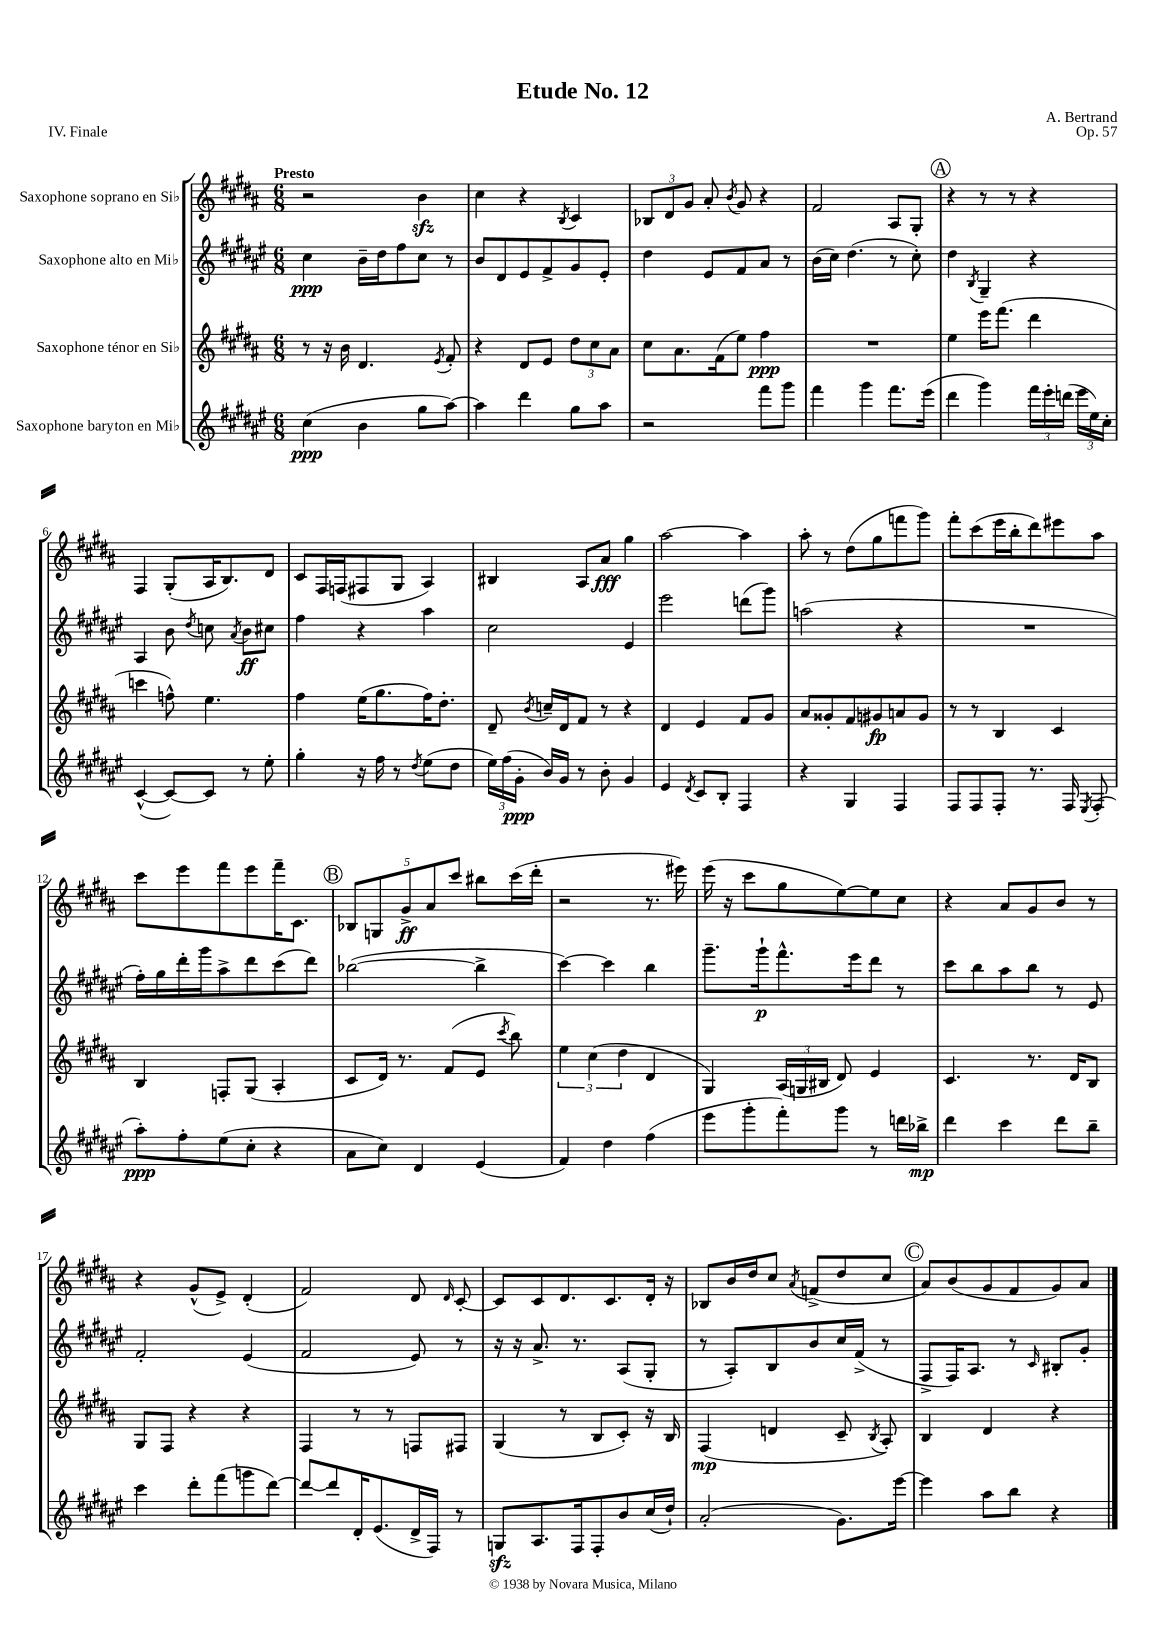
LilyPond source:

\header { title = "Etude No. 12" composer = "A. Bertrand" opus = "Op. 57" piece = "IV. Finale" }
<<
\new StaffGroup <<
\new Staff = "s0" \with { instrumentName = "Saxophone soprano en Sib" } {
    \clef treble \key b \major \numericTimeSignature \time 6/8 \tempo "Presto"
    \autoBeamOff r2 b'4\sfz |
    cis''4 r4 \acciaccatura { b8 } cis'4 |
    \tuplet 3/2 { bes8[ dis'8 gis'8] } ais'8-. \acciaccatura { b'8 } gis'8 r4 |
    fis'2 ais8[ gis8]-. |
    \mark \markup { \circle "A" } r4 r8 r8 r4 |
    fis4 gis8[-.( ais16 b8.) dis'8] |
    cis'8[ fis16 f16( fis8 gis8] ais4) |
    bis4 ais8[ ais'8]\fff gis''4 |
    ais''2~ ais''4 |
    ais''8-. r8 dis''8[( gis''8 f'''8 gis'''8]) |
    fis'''8[-. cis'''8( e'''16 b''16-. dis'''8) eis'''8 ais''8] |
    cis'''8[ e'''8 fis'''8 e'''8 fis'''16-- cis'8.] |
    \mark \markup { \circle "B" } \tuplet 5/4 { bes8[ g8 gis'8->\ff ais'8 cis'''8] } bis''8[ cis'''16( dis'''16]-. |
    r2 r8. eis'''16) |
    e'''16( r16 cis'''8[ gis''8 e''8~) e''8 cis''8] |
    r4 ais'8[ gis'8 b'8] r8 |
    r4 gis'8[-^( e'8]->) dis'4-.( |
    fis'2) dis'8 \grace { dis'16 } cis'8~-. |
    cis'8[ cis'8 dis'8. cis'8. dis'16]-. r16 |
    bes8[ b'16 dis''16 cis''8] \acciaccatura { ais'8 } f'8[->( dis''8 cis''8] |
    \mark \markup { \circle "C" } ais'8[) b'8( gis'8 fis'8 gis'8) ais'8] \bar "|." |
}
\new Staff = "s1" \with { instrumentName = "Saxophone alto en Mib" } {
    \clef treble \key fis \major \numericTimeSignature \time 6/8
    \autoBeamOff cis''4\ppp b'16[-- dis''16 fis''8 cis''8] r8 |
    b'8[ dis'8 eis'8 fis'8-> gis'8 eis'8]-. |
    dis''4 eis'8[ fis'8 ais'8] r8 |
    b'16[( cis''16]) dis''4.( r8 cis''8-.) |
    \mark \markup { \circle "A" } dis''4 \acciaccatura { b8 } gis4-- r4 |
    ais4 b'8 \acciaccatura { dis''8 } c''8 \acciaccatura { ais'8 } b'8[\ff cis''8] |
    fis''4 r4 ais''4 |
    cis''2 eis'4 |
    eis'''2 d'''8[( gis'''8]) |
    a''2( r4 |
    R2. |
    fis''16[-.) gis''16 dis'''16-. gis'''16 ais''8-> dis'''8 cis'''8( dis'''8]) |
    \mark \markup { \circle "B" } bes''2~( bes''4-> |
    cis'''4~) cis'''4 b''4 |
    gis'''8.[-- gis'''16-!\p fis'''8.-^ eis'''16 dis'''8] r8 |
    cis'''8[ b''8 ais''8 b''8] r8 eis'8 |
    fis'2-. eis'4( |
    fis'2 eis'8) r8 |
    r16 r16 ais'8.-> r8. ais8[( gis8]-. |
    r8 ais8[-.) b8 b'8 cis''16 fis'16]->( r8 |
    \mark \markup { \circle "C" } fis8[-> fis16) ais8.] r8 \grace { cis'16 } bis8[-. gis'8]-. \bar "|." |
}
\new Staff = "s2" \with { instrumentName = "Saxophone ténor en Sib" } {
    \clef treble \key b \major \numericTimeSignature \time 6/8
    \autoBeamOff r8 r16 b'16 dis'4. \acciaccatura { e'8 } fis'8-. |
    r4 dis'8[ e'8] \tuplet 3/2 { dis''8[ cis''8 ais'8] } |
    cis''8[ ais'8. fis'16( e''8]) fis''4\ppp |
    R2. |
    \mark \markup { \circle "A" } e''4 e'''16[ fis'''8.]( dis'''4 |
    c'''4 f''8-^) e''4. |
    fis''4 e''16[( gis''8. fis''16) dis''8.]-. |
    dis'8-- \acciaccatura { b'8 } c''16[-- dis'16 fis'8] r8 r4 |
    dis'4 e'4 fis'8[ gis'8] |
    ais'8[ gisis'8-. fis'8 gis'8\fp a'8 gis'8] |
    r8 r8 b4 cis'4 |
    b4 f8[-. gis8]( ais4-. |
    \mark \markup { \circle "B" } cis'8[ dis'16]) r8. fis'8[( e'8] \acciaccatura { cis'''8 } b''8) |
    \tuplet 3/2 { e''4 cis''4( dis''4 } dis'4 |
    gis4) \tuplet 3/2 { ais16[( g16 bis16] } dis'8) e'4 |
    cis'4. r8. dis'16[ b8] |
    gis8[ fis8] r4 r4 |
    fis4 r8 r8 f8[ fis8] |
    gis4( r8 b8[ cis'8]-.) r16 b16 |
    fis4\mp( d'4 cis'8-- \acciaccatura { b8 } ais8-.) |
    \mark \markup { \circle "C" } b4 dis'4 r4 \bar "|." |
}
\new Staff = "s3" \with { instrumentName = "Saxophone baryton en Mib" } {
    \clef treble \key fis \major \numericTimeSignature \time 6/8
    \autoBeamOff cis''4\ppp( b'4 gis''8[ ais''8]~) |
    ais''4 dis'''4 gis''8[ ais''8] |
    r2 fis'''8[ gis'''8] |
    fis'''4 gis'''4 fis'''8.[ eis'''16]( |
    \mark \markup { \circle "A" } dis'''4 gis'''4) \tuplet 3/2 { fis'''16[ eis'''16-. d'''16]( } \tuplet 3/2 { eis'''16[ eis''16) cis''16]-. } |
    cis'4~-^( cis'8[~) cis'8] r8 eis''8-. |
    gis''4-. r16 fis''16 r8 \acciaccatura { dis''8 } eis''8[( dis''8] |
    \tuplet 3/2 { eis''16[) fis''16( gis'16]-.\ppp } b'16[) gis'16] r8 b'8-. gis'4 |
    eis'4 \acciaccatura { dis'8 } cis'8[ b8]-. fis4 |
    r4 gis4 fis4 |
    fis8[ fis8 fis8]-. r8. fis16 \acciaccatura { eis8 } fis8-.( |
    ais''8[-.\ppp) fis''8-. eis''8( cis''8]-. r4 |
    \mark \markup { \circle "B" } ais'8[ cis''8]) dis'4 eis'4( |
    fis'4) dis''4 fis''4( |
    eis'''8[ gis'''8-. fis'''8-.) gis'''8] r8 d'''16[ bes''16]->\mp |
    dis'''4 cis'''4 dis'''8[ b''8]-- |
    cis'''4 dis'''8[-. fis'''8( g'''8 dis'''8]~) |
    dis'''8[~ dis'''8 dis'16-. eis'8.( dis'16-> fis16]) r8 |
    g8[\sfz ais8. fis16 fis8-. b'8 cis''16( dis''16]-!) |
    ais'2-.( gis'8.[) eis'''16]~ |
    \mark \markup { \circle "C" } eis'''4 ais''8[ b''8] r4 \bar "|." |
}
>>
>>
